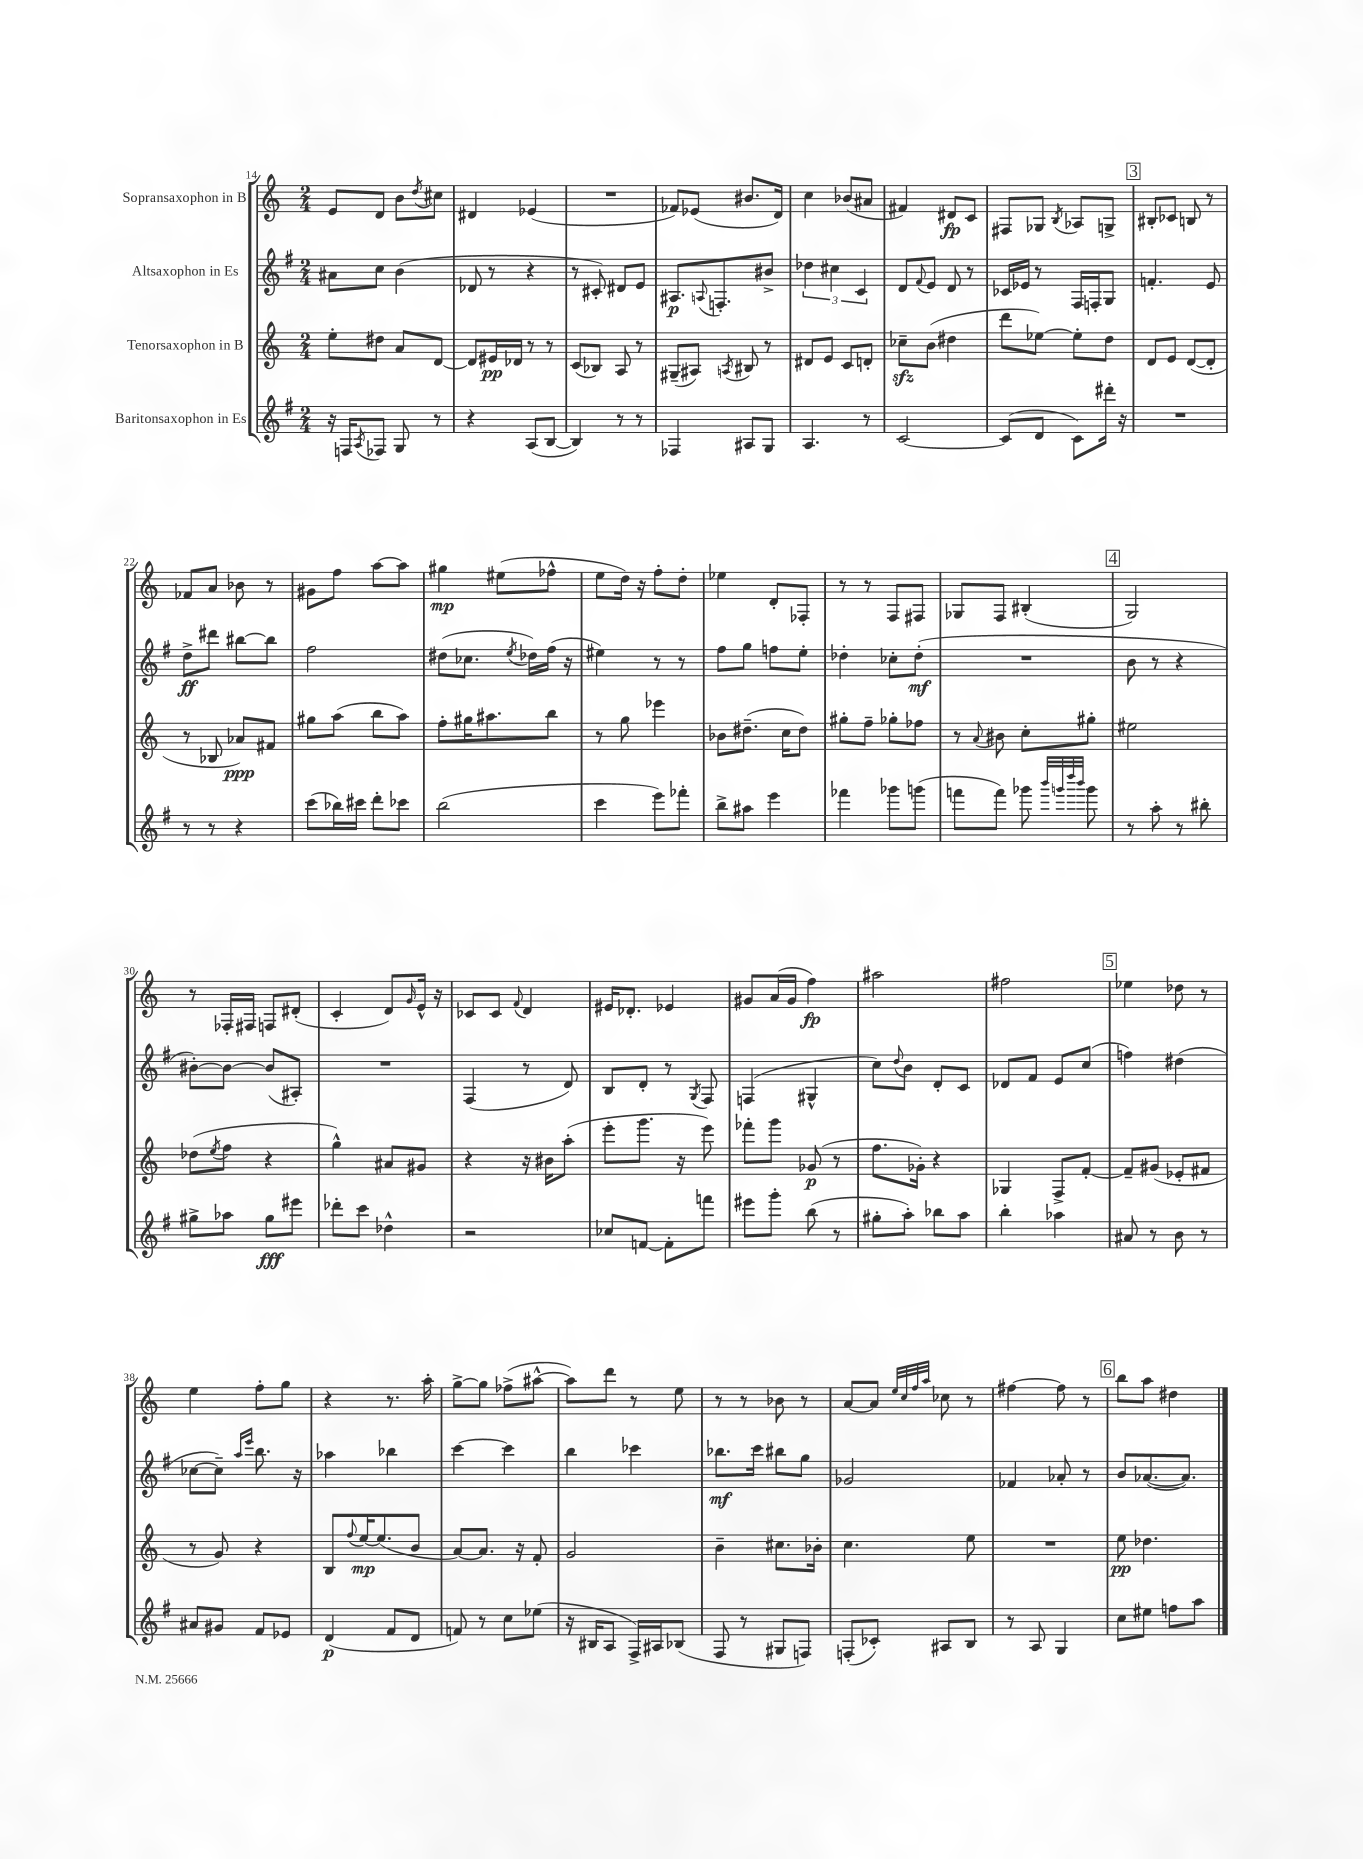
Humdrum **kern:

**kern	**dynam	**kern	**dynam	**kern	**dynam	**kern	**dynam
*part4	*part4	*part3	*part3	*part2	*part2	*part1	*part1
*staff4	*staff4	*staff3	*staff3	*staff2	*staff2	*staff1	*staff1
*I"Baritonsaxophon in Es	*	*I"Tenorsaxophon in B	*	*I"Altsaxophon in Es	*	*I"Sopransaxophon in B	*
*clefG2	*	*clefG2	*	*clefG2	*	*clefG2	*
*k[f#]	*	*k[]	*	*k[f#]	*	*k[]	*
*M2/4	*	*M2/4	*	*M2/4	*	*M2/4	*
=14	=14	=14	=14	=14	=14	=14	=14
16r	.	8ee'\L	.	8a#X\L	.	8e/L	.
16Fn/KL	.	.	.	.	.	.	.
8qA/	.	.	.	.	.	.	.
8F-X/J	.	8dd#X\J	.	8cc\J	.	8d/J	.
8G/	.	8a/L	.	(4b\	.	8b\L	.
.	.	.	.	.	.	8qdd/	.
8r	.	[8d/J	.	.	.	8cc#X\J	.
=15	=15	=15	=15	=15	=15	=15	=15
4r	.	8d/L]	.	8d-X/	.	4d#X/	.
.	.	16e#X/L	pp	8r	.	.	.
.	.	16d-X/JJ	.	.	.	.	.
(8A/L	.	8r	.	4r	.	(4e-X/	.
[8B/J	.	8r	.	.	.	.	.
=16	=16	=16	=16	=16	=16	=16	=16
4B/])	.	(8c/L	.	8r	.	2r	.
.	.	8B-X/J)	.	8c#X'/)	.	.	.
8r	.	8A/	.	8d#X/L	.	.	.
8r	.	8r	.	8e/J	.	.	.
=17	=17	=17	=17	=17	=17	=17	=17
4F-X/	.	(8G#X~/L	.	8.A#X/L	p	8f-X/L)	.
.	.	8A#X/J)	.	.	.	(8e-X/J	.
.	.	.	.	8qqAn/	.	.	.
.	.	.	.	8.Fn'/	.	.	.
.	.	8qAn/	.	.	.	.	.
8A#X/L	.	8B#X/	.	.	.	8.b#X/L	.
8G/J	.	8r	.	8b#X^/J	.	.	.
.	.	.	.	.	.	16d/Jk)	.
=18	=18	=18	=18	=18	=18	=18	=18
4.A/	.	8d#X/L	.	6dd-X\	.	4cc\	.
.	.	8e/J	.	.	.	.	.
.	.	.	.	6cc#X\	.	.	.
.	.	8c/L	.	.	.	(8b-X/L	.
.	.	.	.	6c/	.	.	.
8r	.	8dn'/J	.	.	.	8a#X/J	.
=19	=19	=19	=19	=19	=19	=19	=19
[2c/	.	8cc-Xzz~\L	.	8d/L	.	4f#X/)	.
.	.	.	.	8qqf#/	.	.	.
.	.	(8b\J	.	8e/J	.	.	.
.	.	4dd#X\	.	8d/	.	8d#X/L	fp
.	.	.	.	8r	.	8c/J	.
=20	=20	=20	=20	=20	=20	=20	=20
(8c/L]	.	8ddd\L	.	16c-X/LL	.	8F#X/L	.
.	.	.	.	16e-X/JJ	.	.	.
8d/J	.	[8ee-X\J)	.	8r	.	8G-X/J	.
.	.	.	.	.	.	8qB/	.
8c\L)	.	8ee-'\L]	.	16F#/LL	.	8A-X/L	.
.	.	.	.	16Fn'/J	.	.	.
16ddd#X'\Jk	.	8dd\J	.	8G/J	.	8Gn^/J	.
16r	.	.	.	.	.	.	.
!!LO:REH:place=s1:t=3
=21	=21	=21	=21	=21	=21	=21	=21
2r	.	8d/L	.	4.fn'/	.	8B#X'/L	.
.	.	8e/J	.	.	.	8c-X/J	.
.	.	([8d/L	.	.	.	8Bn/	.
.	.	8d'/J]	.	8e/	.	8r	.
!!LO:LB:g=z
=22	=22	=22	=22	=22	=22	=22	=22
8r	.	8r	.	8dd^\L	ff	8f-X/L	.
8r	.	8B-X/	.	8ddd#X\J	.	8a/J	.
4r	.	8a-X/L)	ppp	[8bb#X\L	.	8b-X\	.
.	.	8f#X/J	.	8bb#\J]	.	8r	.
=23	=23	=23	=23	=23	=23	=23	=23
(8ccc\L	.	8gg#X\L	.	2ff#\	.	8g#X\L	.
16bb-X\L)	.	(8aa\J	.	.	.	8ff\J	.
16ccc#X\JJ	.	.	.	.	.	.	.
8ddd'\L	.	8bb\L	.	.	.	[8aa\L	.
8ccc-X\J	.	8aa\J)	.	.	.	8aa\J]	.
=24	=24	=24	=24	=24	=24	=24	=24
(2bb\	.	8ff'\L	.	(8dd#X\L	.	4gg#X\	mp
.	.	16gg#X\K	.	8.cc-X\J	.	.	.
.	.	8.aa#X\	.	.	.	.	.
.	.	.	.	.	.	(8ee#X\L	.
.	.	.	.	8qee/	.	.	.
.	.	.	.	16dd-X\LL)	.	.	.
.	.	8bb\J	.	(16ff#\JJ	.	8ff-X^^\J	.
.	.	.	.	16r	.	.	.
=25	=25	=25	=25	=25	=25	=25	=25
4ccc\	.	8r	.	4ee#X\)	.	8ee\L	.
.	.	8gg\	.	.	.	16dd\Jk)	.
.	.	.	.	.	.	16r	.
8eee\L)	.	4eee-X\	.	8r	.	8ff'\L	.
8fff-X'\J	.	.	.	8r	.	8dd'\J	.
=26	=26	=26	=26	=26	=26	=26	=26
8bb^\L	.	8b-X\L	.	8ff#\L	.	4ee-X\	.
8aa#X\J	.	(8.dd#X~\J	.	8gg\J	.	.	.
4eee\	.	.	.	8ffn\L	.	8d'/L	.
.	.	16cc\KL	.	.	.	.	.
.	.	8dd#\J)	.	8ee'\J	.	8F-X'/J	.
=27	=27	=27	=27	=27	=27	=27	=27
4fff-X\	.	8gg#X'\L	.	4dd-X'\	.	8r	.
.	.	8ff~\J	.	.	.	8r	.
8ggg-X\L	.	8gg-X'\L	.	8cc-X'\L	.	8F/L	.
(8gggn\J	.	8ff-X\J	.	(8dd-'\J	mf	8F#X/J	.
=28	=28	=28	=28	=28	=28	=28	=28
8fffn\L	.	8r	.	2r	.	8G-X/L	.
.	.	8qqa/	.	.	.	.	.
8fff\J)	.	8b#X\	.	.	.	8F/J	.
8ggg-X\	.	8cc'\L	.	.	.	(4B#X'/	.
32qqbbb/LLL	.	.	.	.	.	.	.
32qqgggn/	.	.	.	.	.	.	.
32qqdddd/	.	.	.	.	.	.	.
32qqbbb/JJJ	.	.	.	.	.	.	.
8ggg\	.	8gg#X'\J	.	.	.	.	.
!!LO:REH:place=s1:t=4
=29	=29	=29	=29	=29	=29	=29	=29
8r	.	2ee#X\	.	8b\	.	2G/)	.
8aa'\	.	.	.	8r	.	.	.
8r	.	.	.	4r	.	.	.
8bb#X'\	.	.	.	.	.	.	.
!!LO:LB:g=z
=30	=30	=30	=30	=30	=30	=30	=30
8gg#X^\L	.	(8dd-X\L	.	[8b#X'\L)	.	8r	.
.	.	8qee/	.	.	.	.	.
8aa-X\J	.	8ff\J	.	8b#\J_	.	16F-X'/LL	.
.	.	.	.	.	.	16F#X/JJ	.
8gg#\L	fff	4r	.	(8b#/L]	.	8Fn/L	.
8eee#X\J	.	.	.	8A#X'/J)	.	(8d#X'/J	.
=31	=31	=31	=31	=31	=31	=31	=31
8ddd-X'\L	.	4gg^^\)	.	2r	.	4c'/	.
8ccc\J	.	.	.	.	.	.	.
4dd-X^^\	.	8a#X/L	.	.	.	8d/L)	.
.	.	.	.	.	.	16qqg/	.
.	.	8g#X/J	.	.	.	16e^^/Jk	.
.	.	.	.	.	.	16r	.
=32	=32	=32	=32	=32	=32	=32	=32
2r	.	4r	.	(4F#/	.	8c-X/L	.
.	.	.	.	.	.	8c-/J	.
.	.	.	.	.	.	8qqf/	.
.	.	16r	.	8r	.	4d/	.
.	.	16b#X\KL	.	.	.	.	.
.	.	(8aa'\J	.	8d/)	.	.	.
=33	=33	=33	=33	=33	=33	=33	=33
8cc-X/L	.	8eee'\L	.	8B/L	.	16e#X/KL	.
.	.	.	.	.	.	8.d-X'/J	.
[8fn/J	.	8.ggg\J	.	8d'/J	.	.	.
8f'\L]	.	.	.	8r	.	4e-X/	.
.	.	16r	.	.	.	.	.
.	.	.	.	8qG/	.	.	.
8fffn\J	.	8eee\)	.	8F#/	.	.	.
=34	=34	=34	=34	=34	=34	=34	=34
8eee#X\L	.	8fff-X'\L	.	(4Fn/	.	8g#X/L	.
8ggg'\J	.	8ggg\J	.	.	.	(16a/L	.
.	.	.	.	.	.	16g#/JJ	.
(8bb\	.	(8g-X/	p	4G#X^^/	.	4ff\)	fp
8r	.	8r	.	.	.	.	.
=35	=35	=35	=35	=35	=35	=35	=35
8gg#X'\L	.	8.ff\L	.	8cc\L)	.	2aa#X\	.
.	.	.	.	8qqdd/	.	.	.
8aa'\J)	.	.	.	8b\J	.	.	.
.	.	16g-X'\Jk)	.	.	.	.	.
8bb-X\L	.	4r	.	8d'/L	.	.	.
8aa\J	.	.	.	8c/J	.	.	.
=36	=36	=36	=36	=36	=36	=36	=36
4bb'\	.	4G-X/	.	8d-X/L	.	2ff#X\	.
.	.	.	.	8f#/J	.	.	.
4aa-X\	.	8F^/L	.	8e/L	.	.	.
.	.	[8f'/J	.	(8cc/J	.	.	.
!!LO:REH:place=s1:t=5
=37	=37	=37	=37	=37	=37	=37	=37
8a#X/	.	8f~/L]	.	4ffn\)	.	4ee-X\	.
8r	.	(8g#X/J	.	.	.	.	.
8b\	.	8e-X'/L	.	(4dd#X\	.	8dd-X\	.
8r	.	8f#X/J	.	.	.	8r	.
!!LO:LB:g=z
=38	=38	=38	=38	=38	=38	=38	=38
8a#X/L	.	8r	.	[8cc-X\L	.	4ee\	.
8g#X/J	.	8g/)	.	8cc-~\J])	.	.	.
.	.	.	.	16qqaa/LL	.	.	.
.	.	.	.	16qqeee/JJ	.	.	.
8f#/L	.	4r	.	8.bb\	.	8ff'\L	.
8e-X/J	.	.	.	.	.	8gg\J	.
.	.	.	.	16r	.	.	.
=39	=39	=39	=39	=39	=39	=39	=39
(4d/	p	8B/L	.	4aa-X\	.	4r	.
.	.	8qqff/	.	.	.	.	.
.	.	[16ee/K	mp	.	.	.	.
.	.	(8.ee/]	.	.	.	.	.
8f#/L	.	.	.	4bb-X\	.	8.r	.
8d/J	.	8b/J	.	.	.	.	.
.	.	.	.	.	.	16aa'\	.
=40	=40	=40	=40	=40	=40	=40	=40
8fn/)	.	[8a/L)	.	[4ccc\	.	[8gg^\L	.
8r	.	8.a/J]	.	.	.	8gg\J]	.
8cc\L	.	.	.	4ccc\]	.	(8ff-X^\L	.
.	.	16r	.	.	.	.	.
(8ee-X\J	.	8f'/	.	.	.	[8aa#X^^\J	.
=41	=41	=41	=41	=41	=41	=41	=41
16r	.	2g/	.	4bb\	.	8aa#\L])	.
16B#X/KL	.	.	.	.	.	.	.
8A/J	.	.	.	.	.	8ddd\J	.
16F#^/LL)	.	.	.	4ccc-X\	.	8r	.
16A#X/J	.	.	.	.	.	.	.
(8B-X/J	.	.	.	.	.	8ee\	.
=42	=42	=42	=42	=42	=42	=42	=42
8F#/	.	4b~\	.	8.bb-X\L	mf	8r	.
8r	.	.	.	.	.	8r	.
.	.	.	.	16ccc\Jk	.	.	.
8G#X/L	.	8.cc#X\L	.	8bb#X\L	.	8b-X\	.
8Fn/J)	.	.	.	8gg\J	.	8r	.
.	.	16b-X'\Jk	.	.	.	.	.
=43	=43	=43	=43	=43	=43	=43	=43
(8Fn'/L	.	4.cc\	.	2g-X/	.	[8a/L	.
8c-X'/J)	.	.	.	.	.	8a/J]	.
.	.	.	.	.	.	32qqee/LLL	.
.	.	.	.	.	.	32qqcc/	.
.	.	.	.	.	.	32qqff/	.
.	.	.	.	.	.	32qqaa/JJJ	.
8A#X/L	.	.	.	.	.	8cc-X\	.
8B/J	.	8ee\	.	.	.	8r	.
=44	=44	=44	=44	=44	=44	=44	=44
8r	.	2r	.	4f-X/	.	[4ff#X\	.
8A/	.	.	.	.	.	.	.
4G/	.	.	.	8a-X'/	.	8ff#\]	.
.	.	.	.	8r	.	8r	.
!!LO:REH:place=s1:t=6
=45	=45	=45	=45	=45	=45	=45	=45
8cc\L	.	8ee\	pp	8b/L	.	8bb\L	.
8ee#X\J	.	4.dd-X\	.	([8.a-X/	.	8aa\J	.
8ffn\L	.	.	.	.	.	4dd#X\	.
.	.	.	.	8.a-/J])	.	.	.
8aa\J	.	.	.	.	.	.	.
==	==	==	==	==	==	==	==
*-	*-	*-	*-	*-	*-	*-	*-
